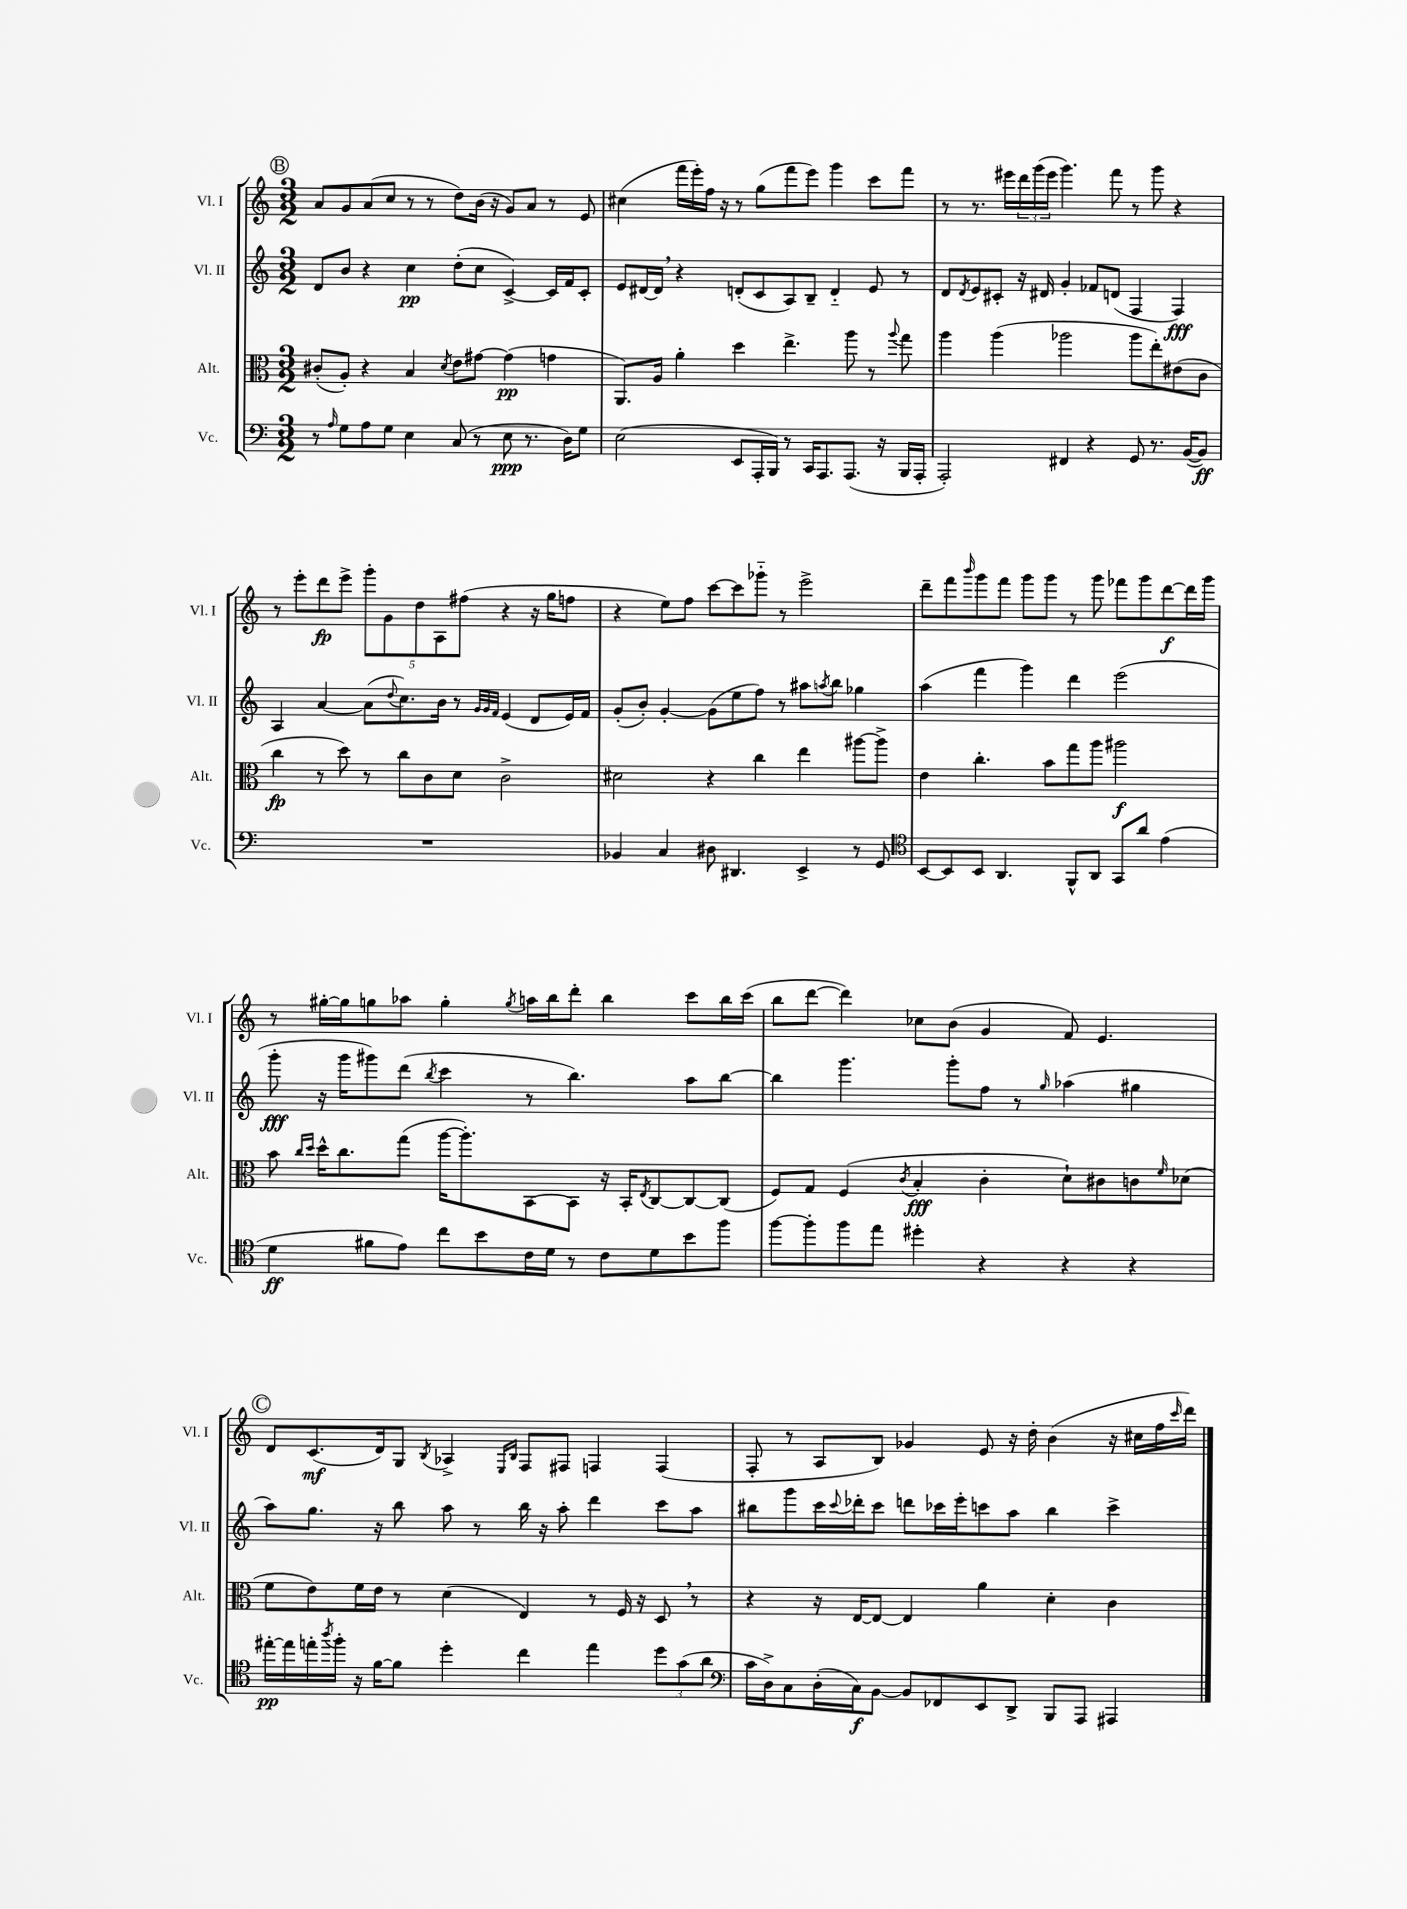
<<
\new StaffGroup <<
\new Staff = "s0" \with { instrumentName = "Vl. I" shortInstrumentName = "Vl. I" } {
    \clef treble \key c \major \numericTimeSignature \time 3/2
    \mark \markup { \circle "B" } a'8 g'8 a'8( c''8 r8 r8 d''8) b'16( r16 g'8) a'8 r8 e'8 |
    cis''4( f'''16 e'''16-.) f''16 r16 r8 g''8( f'''8 e'''8) g'''4 c'''8 f'''8 |
    r8 r8. eis'''16 \tuplet 3/2 { d'''16 g'''16( eis'''16 } g'''4.) f'''8 r8 g'''8 r4 |
    r8 e'''8-. d'''8\fp e'''8-> \tuplet 5/4 { g'''8-. g'8 d''8 a8 fis''8( } r4 r16 g''16 f''8 |
    r4 e''8) f''8 c'''8~ c'''8 ges'''8-_ r8 e'''2-> |
    d'''8-- f'''8 \grace { b'''16 } g'''8 f'''8 g'''8 g'''8 r8 g'''8 fes'''8 g'''8 d'''8~\f d'''16 g'''16 |
    r8 gis''16~-. gis''16 g''8 aes''8 g''4-. \acciaccatura { g''8 } a''16 b''16 d'''8-. b''4 c'''8 b''16 c'''16( |
    b''8 d'''8~ d'''4) ces''8 b'8( g'4 f'8) e'4. |
    \mark \markup { \circle "C" } d'8 c'8.\mf( d'16) g8 \acciaccatura { b8 } aes4-> \grace { e16 b16 } f8 fis8 f4 f4( |
    f8-. r8 a8 b8) ges'4 e'8 r16 d''16-. b'4( r16 cis''16 f''16 \grace { c'''16 } d'''16) \bar "|." |
}
\new Staff = "s1" \with { instrumentName = "Vl. II" shortInstrumentName = "Vl. II" } {
    \clef treble \key c \major \numericTimeSignature \time 3/2
    \mark \markup { \circle "B" } d'8 b'8 r4 c''4\pp d''8-.( c''8 c'4~->) c'16 f'16 c'8-. |
    e'8 dis'16~ dis'16 \breathe r4 d'8-.( c'8 a8) b8-- d'4-_ e'8 r8 |
    d'8 \acciaccatura { d'8 } e'8 cis'8-. r16 dis'16 g'4-. fes'8 d'8( f4 f4\fff) |
    a4 a'4~ a'8( \appoggiatura { d''8 } c''8.) b'16 r8 \grace { g'32 g'32 f'32 } e'4( d'8 e'16) f'16 |
    g'8-.( b'8-.) g'4~-. g'8( e''8 f''8) r8 ais''8 \acciaccatura { a''8 } b''8 ges''4 |
    a''4( f'''4 g'''4) d'''4 e'''2( |
    g'''8-.\fff r16 g'''16 gis'''8) d'''8( \acciaccatura { b''8 } c'''4 r8 b''4.) a''8 b''8~ |
    b''4 g'''4. g'''8-. f''8 r8 \grace { g''16 } aes''4( gis''4 |
    \mark \markup { \circle "C" } a''8) g''8. r16 b''8 a''8 r8 b''16 r16 a''8-. d'''4 c'''8 a''8 |
    bis''8 g'''8 c'''16 \appoggiatura { c'''8 } des'''16-. c'''8 d'''8 ces'''16 e'''16-. c'''8 a''8 bis''4 c'''4-> \bar "|." |
}
\new Staff = "s2" \with { instrumentName = "Alt." shortInstrumentName = "Alt." } {
    \clef alto \key c \major \numericTimeSignature \time 3/2
    \mark \markup { \circle "B" } cis'8-.( a8-.) r4 b4 \acciaccatura { d'8 } e'8 gis'8~ gis'4\pp( g'4 |
    a,8.) a16 a'4-. d''4 e''4.-> a''8 r8 \appoggiatura { a''8 } g''8 |
    a''4 a''4( aes''2 aes''8 e''8-.) eis'8( c'8 |
    c''4\fp r8 d''8) r8 c''8 c'8 d'8 c'2-> |
    dis'2 r4 c''4 e''4 ais''8~ ais''8-> |
    e'4 c''4.-. b'8 g''8 a''8 ais''2\f |
    b'8 \grace { c''16 d''16 } d''16-^ c''8. g''8( a''16~ a''8.-.) b,8~ b,8 r16 b,16-. \acciaccatura { e8 } c8~ c8~ c8( |
    f8) g8 f4( \acciaccatura { c'8 } b4-.\fff c'4-. d'8-!) cis'8 c'8 \grace { f'16 } des'8( |
    \mark \markup { \circle "C" } f'8 e'8) f'16 e'16 r8 d'4( e4) r8 f16 r16 d8 \breathe r8 |
    r4 r16 e16~ e8~ e4 a'4 d'4-. c'4 \bar "|." |
}
\new Staff = "s3" \with { instrumentName = "Vc." shortInstrumentName = "Vc." } {
    \clef bass \key c \major \numericTimeSignature \time 3/2
    \mark \markup { \circle "B" } r8 \grace { a16 } g8 a8 g8 e4 c8( r8 e8\ppp r8. d16) g8 |
    e2( e,8 a,,16-. b,,16) r8 c,16 a,,8. a,,8.( r16 b,,16 a,,16-. |
    a,,2-.) fis,4 r4 g,8 r8. b,16~( b,8\ff) |
    R1. |
    bes,4 c4 dis8 dis,4. e,4-> r8 g,8 |
    \clef tenor b,8~ b,8 b,8 a,4. f,8-^ a,8 g,8 a'8 e'4( |
    d'4\ff fis'8 e'8) c''8 b'8 c'16 d'16 r8 c'8 d'8 b'8 f''8 |
    f''8~ f''8-. f''8 e''8 dis''4-. r4 r4 r4 |
    \mark \markup { \circle "C" } eis''16~-.\pp eis''16 e''16-. \acciaccatura { a''8 } f''16-. r16 f'16~ f'8 d''4-. c''4 e''4 \tuplet 3/2 { d''8 g'8( a'8 } |
    \clef bass c'16 d16->) c8 d16-.( c16\f) b,8~ b,8 fes,8 e,8 d,8-> b,,8 a,,8 ais,,4 \bar "|." |
}
>>
>>
\layout { \context { \Score \remove "Bar_number_engraver" } }
